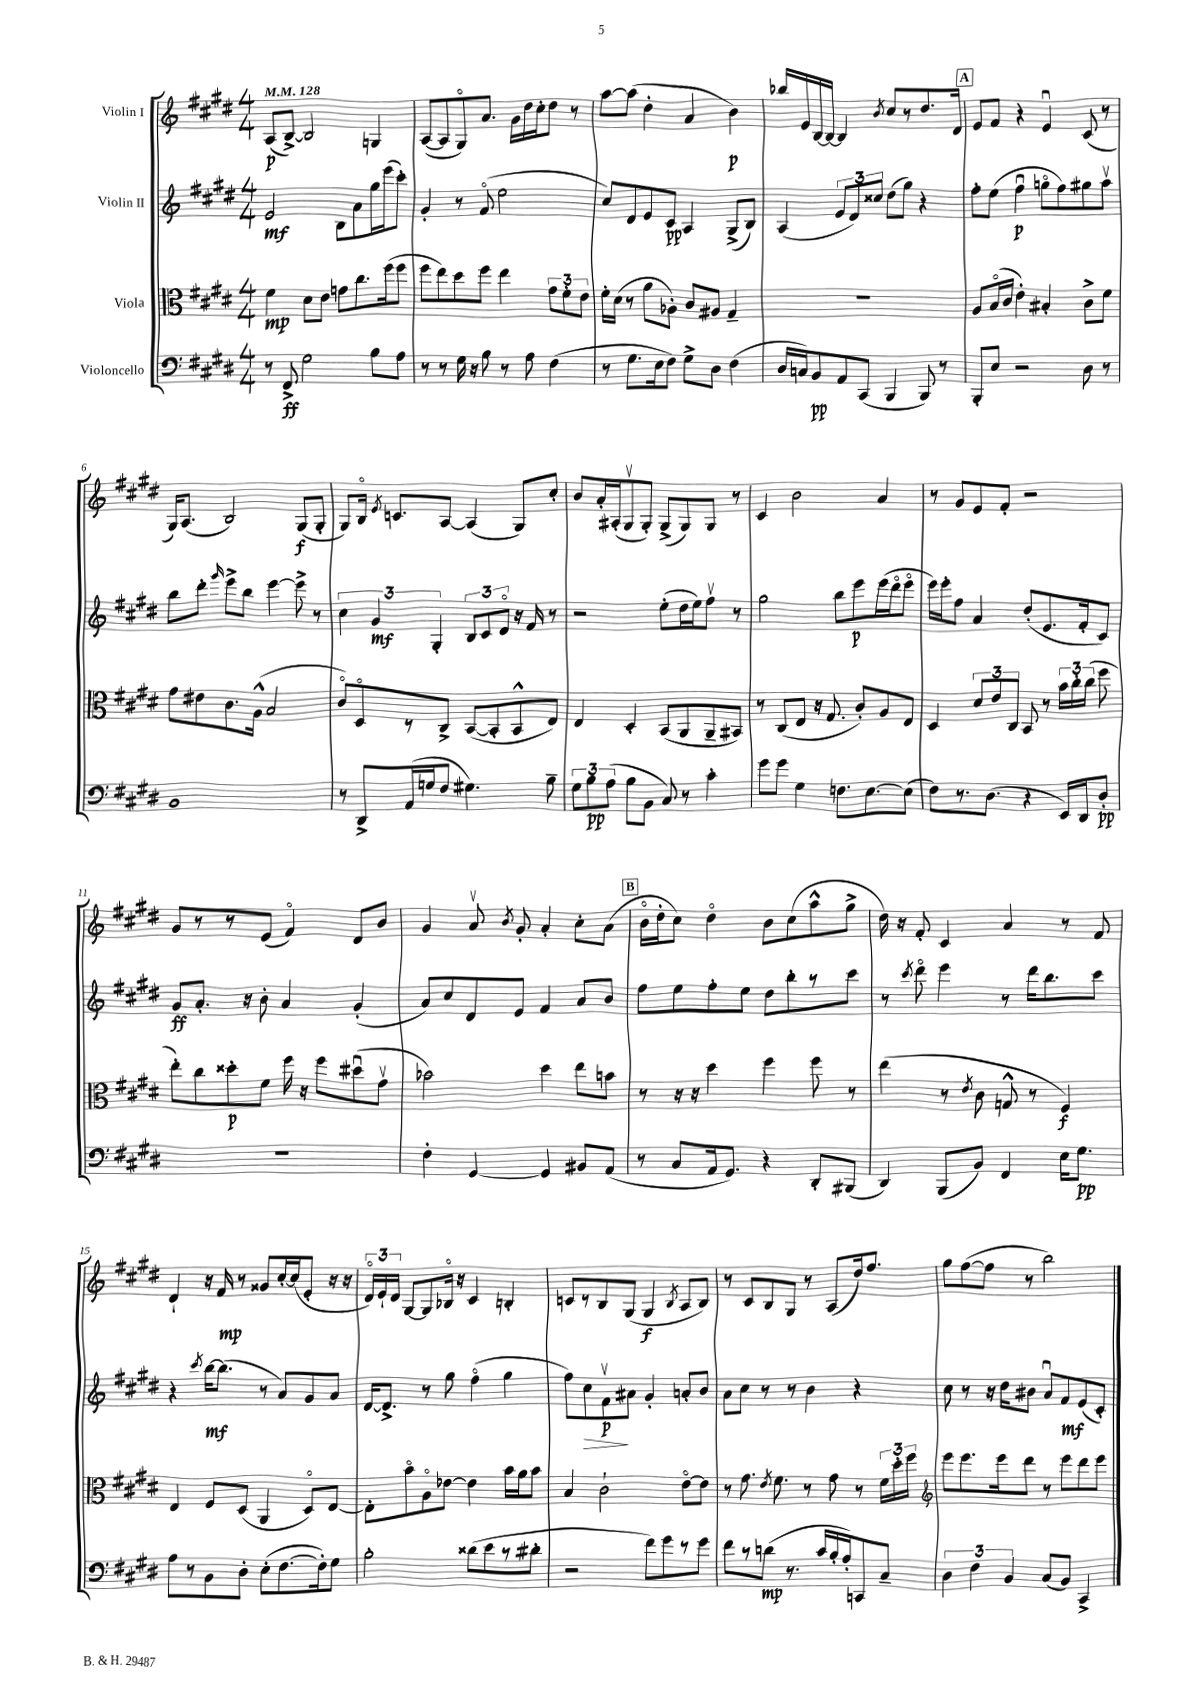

**kern	**dynam	**kern	**dynam	**kern	**dynam	**kern	**dynam
*part4	*part4	*part3	*part3	*part2	*part2	*part1	*part1
*staff4	*staff4	*staff3	*staff3	*staff2	*staff2	*staff1	*staff1
*I"Violoncello	*	*I"Viola	*	*I"Violin II	*	*I"Violin I	*
*clefF4	*	*clefC3	*	*clefG2	*	*clefG2	*
*k[f#c#g#d#]	*	*k[f#c#g#d#]	*	*k[f#c#g#d#]	*	*k[f#c#g#d#]	*
*M4/4	*	*M4/4	*	*M4/4	*	*M4/4	*
*MM128	*	*MM128	*	*MM128	*	*MM128	*
=1	=1	=1	=1	=1	=1	=1	=1
8r	.	4f#\	mp	2e/	mf	(8A/L	p
8FF#^/	ff	.	.	.	.	[8B^/J)	.
2G#\	.	8d#\L	.	.	.	2B/]	.
.	.	8e\J	.	.	.	.	.
.	.	8gn\L	.	8B\L	.	.	.
.	.	8.cc#\	.	8a\	.	.	.
8B\L	.	.	.	16gg#\L	.	4Gn/	.
.	.	(16ff#\k	.	(16eee\J	.	.	.
8A\J	.	8ff#\J	.	8ccc#'\J)	.	.	.
=2	=2	=2	=2	=2	=2	=2	=2
8r	.	8ff#\L	.	4g#'/	.	([8A/L	.
8r	.	8ee\)	.	.	.	8A/]	.
16G#\	.	8dd#\	.	8r	.	8G#/)	.
16r	.	.	.	.	.	.	.
8B\	.	8ff#\J	.	(8f#/	.	8.a/J	.
8r	.	4ee\	.	2ee\	.	.	.
.	.	.	.	.	.	16g#\LL	.
8A\	.	.	.	.	.	16dd#\	.
.	.	.	.	.	.	16cc#'\J	.
(4F#\	.	12g#\L	.	.	.	8dd#\J	.
.	.	12f#'\	.	.	.	.	.
.	.	.	.	.	.	8r	.
.	.	12e\J	.	.	.	.	.
=3	=3	=3	=3	=3	=3	=3	=3
8r	.	16f#'\LL	.	8cc#/L)	.	[8aa\L	.
.	.	(16d#\JJ	.	.	.	.	.
8.G#\L	.	8r	.	8d#/	.	(8aa\J]	.
.	.	8a\L	.	8e/	.	4dd#'\	.
16E\k	.	.	.	.	.	.	.
8F#\J)	.	8A-X'\J)	.	8c#/J	pp	.	.
8G#^\L	.	8c#/L	.	4A/	.	4a/	.
8D#\J	.	8A#X/J	.	.	.	.	.
(4F#\	.	4G#~/	.	(8G#^/L	.	4b\)	p
.	.	.	.	8B/J)	.	.	.
=4	=4	=4	=4	=4	=4	=4	=4
16D#/LL	.	1r	.	(4A/	.	16bb-X/LL	.
16Cn/J)	.	.	.	.	.	16e/	.
8BB/	pp	.	.	.	.	[16B/	.
.	.	.	.	.	.	16B/JJ_	.
8AA/	.	.	.	12e/L	.	4B/]	.
.	.	.	.	12d#/)	.	.	.
(8CC#/J	.	.	.	.	.	.	.
.	.	.	.	12cc##X/J	.	.	.
.	.	.	.	.	.	8qb/	.
4BBB/	.	.	.	(8dd#\L	.	8cc#/L	.
.	.	.	.	8gg#\J)	.	8r	.
8BBB/)	.	.	.	4r	.	8.dd#/	.
8r	.	.	.	.	.	.	.
.	.	.	.	.	.	16d#/Jk	.
!!LO:REH:place=s1:t=A
=5	=5	=5	=5	=5	=5	=5	=5
8BBB'/L	.	8A/L	.	8ff#'\L	.	8e/L	.
8E/J	.	(16B/L	.	(8ee\J	.	8f#/J	.
.	.	16c#/JJ	.	.	.	.	.
2r	.	4e'\)	.	4ff#u\	p	4r	.
.	.	4B#X'/	.	8ggn\L	.	4eu/	.
.	.	.	.	8ff#\)	.	.	.
8D#\	.	8c#^\L	.	8gg#X\	.	(8c#/	.
8r	.	8f#\J	.	8aav\J	.	8r	.
!!LO:LB:g=z
=6	=6	=6	=6	=6	=6	=6	=6
1BB	.	8g#\L	.	8bb\L	.	16G#/KL)	.
.	.	.	.	.	.	(8.A/J	.
.	.	8e#X\	.	8ddd#'\J	.	.	.
.	.	.	.	16qqggg#/	.	.	.
.	.	8.c#\	.	8eee^\L	.	2B/)	.
.	.	.	.	8bb\J	.	.	.
.	.	(16A^^\Jk	.	.	.	.	.
.	.	2B/	.	[4eee\	.	.	.
.	.	.	.	8eee^\]	.	(8G#/L	f
.	.	.	.	8r	.	8G#'/J	.
=7	=7	=7	=7	=7	=7	=7	=7
8r	.	8c#/L)	.	6cc#\	.	8G#/L)	.
8DD#^/L	.	8D#/	.	.	.	16B/Jk	.
.	.	.	.	6g#/	mf	.	.
.	.	.	.	.	.	8qe/	.
.	.	.	.	.	.	8.cn/L	.
(16AA/L	.	8r	.	.	.	.	.
16Gn/J	.	.	.	.	.	.	.
.	.	.	.	6G#'/	.	.	.
8F#/J	.	8C#^/J	.	.	.	[8A/J	.
4.G#X\)	.	([8BB/L	.	12B/L	.	(4A/]	.
.	.	.	.	12c#/	.	.	.
.	.	8BB'/]	.	.	.	.	.
.	.	.	.	12d#/J	.	.	.
.	.	8BB^^/	.	16r	.	8G#/L)	.
.	.	.	.	16f#/	.	.	.
8B~\	.	8E/J)	.	8r	.	8cc#'/J	.
=8	=8	=8	=8	=8	=8	=8	=8
12G#\L	.	4E/	.	2r	.	8b/L	.
12B\	pp	.	.	.	.	.	.
.	.	.	.	.	.	16a'/L	.
(12A\J	.	.	.	.	.	.	.
.	.	.	.	.	.	(16A#X'/J	.
8B\L	.	4D#'/	.	.	.	8G#v/	.
8BB\J	.	.	.	.	.	8G#'/J)	.
8C#/)	.	(8BB/L	.	(8ee'\L	.	(8G#^/L	.
8r	.	8AA/	.	16dd#\L	.	8G#/)	.
.	.	.	.	16ee\J)	.	.	.
4c#'\	.	8AA~/	.	8ff#v\J	.	8G#/J	.
.	.	8BB#X/J)	.	8r	.	8r	.
=9	=9	=9	=9	=9	=9	=9	=9
8g#\L	.	8r	.	2gg#\	.	4c#/	.
8g#\J	.	(8C#/L	.	.	.	.	.
4G#\	.	8E/J	.	.	.	2b\	.
.	.	16r	.	.	.	.	.
.	.	8.G#/	.	.	.	.	.
8.Fn\L	.	.	.	8bb\L	.	.	.
.	.	8c#'/L)	.	8eee\	p	.	.
[8.E\	.	.	.	.	.	.	.
.	.	8A/	.	(16eee\L	.	4a/	.
.	.	.	.	16ddd#\J	.	.	.
(8E\J]	.	8E/J	.	8eee\J	.	.	.
=10	=10	=10	=10	=10	=10	=10	=10
8F#\L)	.	4D#/	.	16eee\LL)	.	8r	.
.	.	.	.	16eee'\J	.	.	.
8.r	.	.	.	8ff#\J	.	8g#/L	.
.	.	12d#/L	.	4a/	.	8e/	.
(8.D#\J	.	.	.	.	.	.	.
.	.	12e/	.	.	.	.	.
.	.	.	.	.	.	8f#'/J	.
.	.	12C#/J	.	.	.	.	.
4r	.	8BB/	.	(8dd#'/L	.	2r	.
.	.	8r	.	8.e/	.	.	.
16EE/LL)	.	24b\LL	.	.	.	.	.
.	.	24cc#'\	.	.	.	.	.
16DD#/J	.	.	.	16f#'/k	.	.	.
.	.	(24cc#\JJ	.	.	.	.	.
8D#'/J	pp	8ff#\	.	8c#/J)	.	.	.
!!LO:LB:g=z
=11	=11	=11	=11	=11	=11	=11	=11
1r	.	8ee'\L)	.	8g#/L	ff	8g#/L	.
.	.	8cc#\	.	8.a'/J	.	8r	.
.	.	8dd##X'\	p	.	.	8r	.
.	.	.	.	16r	.	.	.
.	.	8f#\J	.	8b'\	.	(8e/J	.
.	.	16ff#\	.	4a/	.	4f#/)	.
.	.	16r	.	.	.	.	.
.	.	8ff#\L	.	.	.	.	.
.	.	(8dd#Xu\	.	(4g#'/	.	8d#/L	.
.	.	8g#v\J	.	.	.	8b/J	.
=12	=12	=12	=12	=12	=12	=12	=12
4F#'\	.	2b-X\)	.	8a/L)	.	4g#/	.
.	.	.	.	8cc#/	.	.	.
[4GG#/	.	.	.	8d#/	.	8av/	.
.	.	.	.	.	.	8qb/	.
.	.	.	.	8e/J	.	8g#'/	.
4GG#/]	.	4dd#\	.	4f#/	.	4a'/	.
8BB#X/L	.	8ee\L	.	8a/L	.	8cc#'\L	.
(8AA/J	.	8bn\J	.	8b/J	.	(8a\J	.
!!LO:REH:place=s1:t=B
=13	=13	=13	=13	=13	=13	=13	=13
8r	.	8r	.	8ff#\L	.	16b\LL	.
.	.	.	.	.	.	16dd#'\J	.
8C#/L	.	16r	.	8ee\	.	8cc#\J)	.
.	.	16r	.	.	.	.	.
16AA/k	.	4dd#\	.	8ff#'\	.	4dd#\	.
8.GG#/J)	.	.	.	.	.	.	.
.	.	.	.	8ee\J	.	.	.
4r	.	4ff#\	.	8dd#\L	.	8b\L	.
.	.	.	.	8bb'\	.	(8cc#\	.
8DD#'/L	.	8ff#\	.	8r	.	8aa^^\	.
(8BBB#X/J	.	8r	.	8ccc#\J	.	8gg#^\J	.
=14	=14	=14	=14	=14	=14	=14	=14
4DD#/)	.	(4ee\	.	8r	.	16dd#\)	.
.	.	.	.	.	.	16r	.
.	.	.	.	8qccc#/	.	.	.
.	.	.	.	8ddd#\	.	8f#'/	.
(8BBB/L	.	8r	.	4eee\	.	4c#/	.
.	.	8qe/	.	.	.	.	.
8BB/J)	.	8c#\	.	.	.	.	.
4FF#/	.	8Gn^^/	.	8r	.	4a/	.
.	.	8r	.	16ddd#\KL	.	.	.
.	.	.	.	8.bb\	.	.	.
16E\KL	.	4F#/)	f	.	.	8r	.
8.G#\J	pp	.	.	.	.	.	.
.	.	.	.	8ccc#\J	.	8f#/	.
!!LO:LB:g=z
=15	=15	=15	=15	=15	=15	=15	=15
8A\L	.	4E/	.	4r	.	4d#`/	.
8r	.	.	.	.	.	.	.
.	.	.	.	8qccc#/	.	.	.
8BB\	.	8F#/L	.	[16bb\KL	mf	16r	.
.	.	.	.	(8.bb\J]	.	16f#/	mp
8D#'\J	.	(8D#/J	.	.	.	8r	.
(8E'\L	.	4AA/	.	8r	.	8g##X/L	.
[8.F#\	.	.	.	8a/L)	.	[16cc#'/L	.
.	.	.	.	.	.	(16cc#/J]	.
.	.	8D#/L)	.	8g#/	.	8e'/J	.
16F#'\k])	.	.	.	.	.	.	.
8G#\J	.	[8E/J	.	8a/J	.	16r	.
.	.	.	.	.	.	16r	.
=16	=16	=16	=16	=16	=16	=16	=16
2B'\	.	8E'\L]	.	[16d#/KL	.	24d#/LL)	.
.	.	.	.	.	.	24e`/	.
.	.	.	.	8.d#^/J]	.	.	.
.	.	.	.	.	.	24d#/JJ	.
.	.	8b\	.	.	.	[8G#/L	.
.	.	8A\	.	8r	.	8G#/]	.
.	.	[8e-X\J	.	8gg#\	.	16B-X/Jk	.
.	.	.	.	.	.	16r	.
(8d##X\L	.	4e-\]	.	(4ff#\	.	4c#/	.
8e\	.	.	.	.	.	.	.
8r	.	16b\LL	.	4gg#\	.	4Bn'/	.
.	.	16a\J	.	.	.	.	.
8d#X'\J	.	8b\J	.	.	.	.	.
=17	=17	=17	=17	=17	=17	=17	=17
2r	.	4B/	.	8ff#\L)	.	8cn/L	.
!	!	!	!	!	!LO:HP:b	!	!
.	.	.	.	8cc#\	>	8r	.
.	.	2c#`\	.	8f#v\	p	8B/	.
.	.	.	.	8a#X\J	]	(8G#/J	.
8f#\L)	.	.	.	4g#'/	.	4G#/	f
8g#\	.	.	.	.	.	.	.
.	.	.	.	.	.	8qB/	.
8r	.	[8e\L	.	8an'/L	.	8A/L	.
8g#\J	.	8e\J]	.	8b/J	.	8B/J)	.
=18	=18	=18	=18	=18	=18	=18	=18
8f#\L	.	8r	.	8a\L	.	8r	.
8r	.	8.g#\	.	8cc#\J	.	8c#/L	.
(8dn\J	mp	.	.	8r	.	8B/	.
.	.	8qe/	.	.	.	.	.
.	.	8.f#\	.	.	.	.	.
8.r	.	.	.	8r	.	8G#/J	.
.	.	8r	.	4b\	.	8r	.
16c#/LL	.	.	.	.	.	.	.
16B'/	.	8g#\	.	.	.	(8A/L	.
16A'/J)	.	.	.	.	.	.	.
8CCn/	.	8r	.	4r	.	16dd#/k)	.
.	.	.	.	.	.	8.ff#/J	.
8C#~/J	.	24f#\LL	.	.	.	.	.
.	.	24dd#'\	.	.	.	.	.
.	.	24ff#\JJ	.	.	.	.	.
=19	=19	=19	=19	=19	=19	=19	=19
*	*	*clefG2	*	*	*	*	*
6D#\	.	8eee\L	.	8cc#\	.	8gg#\L	.
.	.	8.eee\	.	8r	.	([8ff#\	.
6F#\	.	.	.	.	.	.	.
.	.	.	.	16r	.	8ff#\J]	.
.	.	16eee\k	.	16dd#\KL	.	.	.
6BB/	.	.	.	.	.	.	.
.	.	8ddd#\J	.	8b#X\J	.	8r	.
(8C#/L	.	8r	.	8au/L	.	2bb\)	.
8BB/J)	.	8eee\L	.	8f#/	mf	.	.
4CC#^/	.	8ddd#\	.	(8e/	.	.	.
.	.	8eee\J	.	8c#'/J)	.	.	.
==	==	==	==	==	==	==	==
*-	*-	*-	*-	*-	*-	*-	*-
